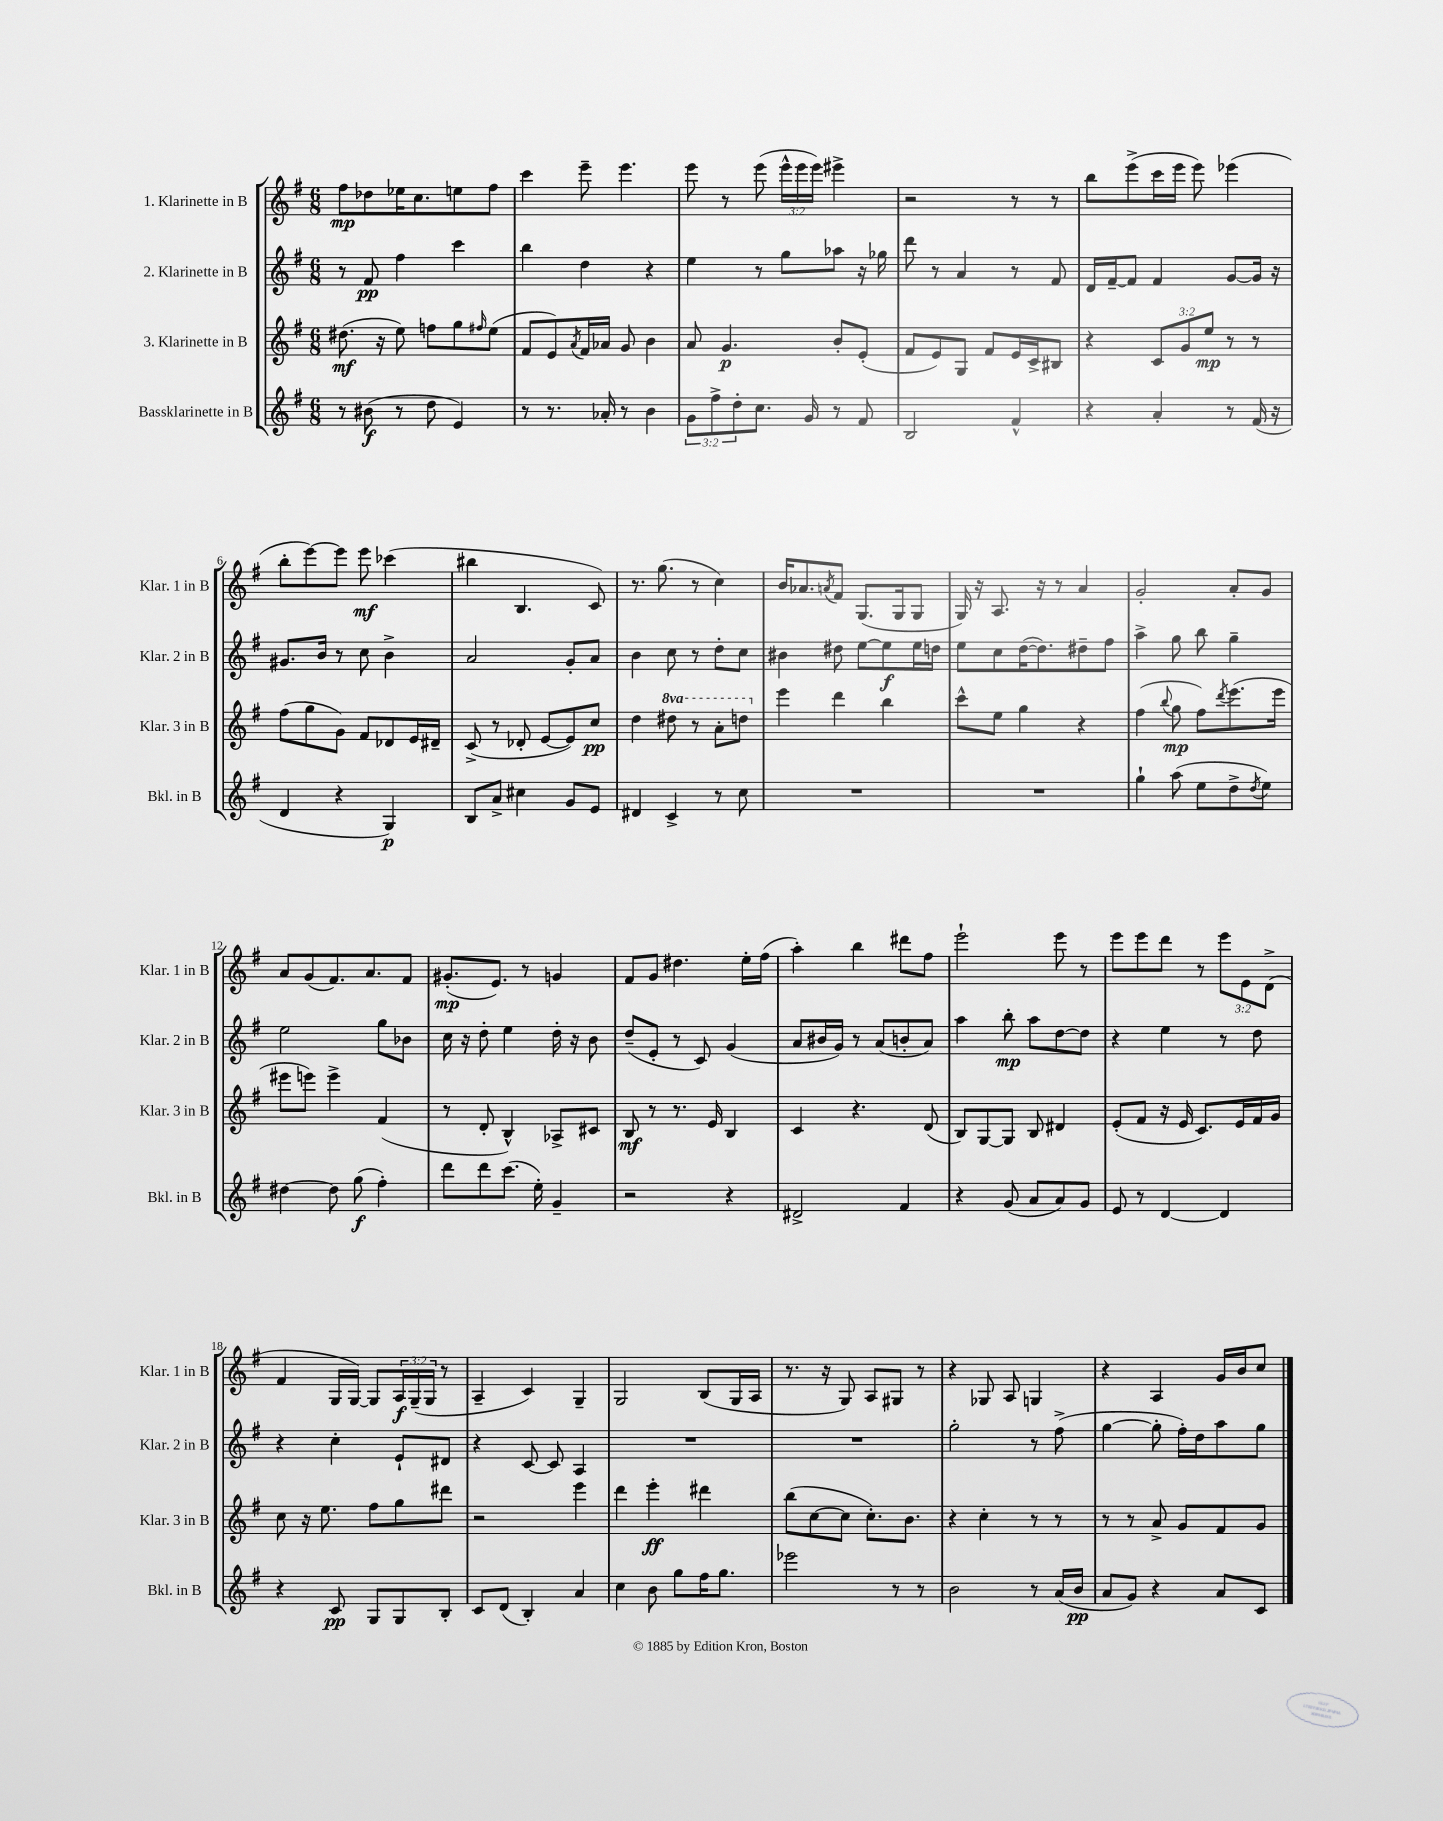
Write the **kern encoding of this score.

**kern	**dynam	**kern	**dynam	**kern	**dynam	**kern	**dynam
*part4	*part4	*part3	*part3	*part2	*part2	*part1	*part1
*staff4	*staff4	*staff3	*staff3	*staff2	*staff2	*staff1	*staff1
*I"Bassklarinette in B	*	*I"3. Klarinette in B	*	*I"2. Klarinette in B	*	*I"1. Klarinette in B	*
*I'Bkl. in B	*	*I'Klar. 3 in B	*	*I'Klar. 2 in B	*	*I'Klar. 1 in B	*
*clefG2	*	*clefG2	*	*clefG2	*	*clefG2	*
*k[f#]	*	*k[f#]	*	*k[f#]	*	*k[f#]	*
*M6/8	*	*M6/8	*	*M6/8	*	*M6/8	*
=1	=1	=1	=1	=1	=1	=1	=1
8r	.	(8.dd#X\	mf	8r	.	8ff#\L	mp
(8b#X\	f	.	.	8f#/	pp	8dd-X\	.
.	.	16r	.	.	.	.	.
8r	.	8ee\)	.	4ff#\	.	16ee-X\K	.
.	.	.	.	.	.	8.cc\	.
8dd\	.	8ffn\L	.	.	.	.	.
4e/)	.	8gg\	.	4ccc\	.	8een\	.
.	.	16qqff#X/	.	.	.	.	.
.	.	(8ee\J	.	.	.	8ff#\J	.
=2	=2	=2	=2	=2	=2	=2	=2
8r	.	8f#/L	.	4bb\	.	4ccc\	.
8.r	.	8e/)	.	.	.	.	.
.	.	8qa/	.	.	.	.	.
.	.	16f#/L	.	4dd\	.	8eee~\	.
16a-X'/	.	16a-X/JJ	.	.	.	.	.
8r	.	8g/	.	.	.	4.eee\	.
4b\	.	4b\	.	4r	.	.	.
=3	=3	=3	=3	=3	=3	=3	=3
12g\L	.	8a/	.	4ee\	.	8eee\	.
12ff#^\	.	.	.	.	.	.	.
.	.	4.g/	p	.	.	8r	.
12dd'\	.	.	.	.	.	.	.
8.cc\J	.	.	.	8r	.	(8eee\	.
.	.	.	.	8gg\L	.	24eee^^\LL	.
.	.	.	.	.	.	24eee\	.
16g/	.	.	.	.	.	.	.
.	.	.	.	.	.	24eee\JJ)	.
8r	.	8b'/L	.	8aa-X\J	.	4eee#X^\	.
8f#/	.	(8e'/J	.	16r	.	.	.
.	.	.	.	16gg-X\	.	.	.
=4	=4	=4	=4	=4	=4	=4	=4
2B/	.	8f#/L	.	8ddd\	.	2r	.
.	.	8e/)	.	8r	.	.	.
.	.	8G/J	.	4a/	.	.	.
.	.	8f#/L	.	.	.	.	.
4f#^^/	.	16e/L	.	8r	.	8r	.
.	.	16c^/J	.	.	.	.	.
.	.	8B#X/J	.	8f#/	.	8r	.
=5	=5	=5	=5	=5	=5	=5	=5
4r	.	4r	.	16d/LL	.	8bb\L	.
.	.	.	.	[16f#~/J	.	.	.
.	.	.	.	8f#/J]	.	(8eee^\	.
4a'/	.	12c/L	.	4f#/	.	16ccc\L	.
.	.	.	.	.	.	16eee\JJ	.
.	.	12g/	.	.	.	.	.
.	.	.	.	.	.	8eee\)	.
.	.	12ee/J	mp	.	.	.	.
8r	.	8r	.	[8g/L	.	(4eee-X\	.
(16f#/	.	8r	.	16g/Jk]	.	.	.
16r	.	.	.	16r	.	.	.
!!LO:LB:g=z
=6	=6	=6	=6	=6	=6	=6	=6
4d/	.	(8ff#\L	.	8.g#X/L	.	8bb'\L	.
.	.	8gg\	.	.	.	[8eee\)	.
.	.	.	.	16b/Jk	.	.	.
4r	.	8g\J)	.	8r	.	8eee\J]	.
.	.	8f#/L	.	8cc\	.	8eee\	mf
4G/)	p	8d-X/	.	4b^\	.	(4ccc-X\	.
.	.	16e/L	.	.	.	.	.
.	.	16d#X~/JJ	.	.	.	.	.
=7	=7	=7	=7	=7	=7	=7	=7
8B/L	.	(8c^/	.	2a/	.	4bb#X\	.
8a^/J	.	8r	.	.	.	.	.
4cc#X\	.	8d-X'/	.	.	.	4.B/	.
.	.	[8e/L	.	.	.	.	.
8g/L	.	8e/])	.	8g'/L	.	.	.
8e/J	.	8cc/J	pp	8a/J	.	8c/)	.
=8	=8	=8	=8	=8	=8	=8	=8
4d#X/	.	4dd\	.	4b\	.	8.r	.
.	.	.	.	.	.	(8.gg\	.
*	*	*8va	*	*	*	*	*
4c^/	.	8ddd#X\	.	8cc\	.	.	.
.	.	8r	.	8r	.	8r	.
8r	.	8aa'\L	.	8dd'\L	.	4cc\)	.
8cc\	.	8dddn\J	.	8cc\J	.	.	.
=9	=9	=9	=9	=9	=9	=9	=9
*	*	*X8va	*	*	*	*	*
2.r	.	4eee\	.	4b#X\	.	16b/KL	.
.	.	.	.	.	.	8.a-X/	.
.	.	.	.	.	.	8qan/	.
.	.	4ddd\	.	8dd#X\	.	8f#/J	.
.	.	.	.	[8ee\L	.	(8.G/L	.
.	.	4bb\	.	8ee\]	f	.	.
.	.	.	.	.	.	16G/k	.
.	.	.	.	16ee\L	.	8G/J	.
.	.	.	.	16ddn\JJ	.	.	.
=10	=10	=10	=10	=10	=10	=10	=10
2.r	.	8ccc^^\L	.	8ee\L	.	16G/)	.
.	.	.	.	.	.	16r	.
.	.	8ee\J	.	8cc\	.	8.A/	.
.	.	4gg\	.	([16dd\K	.	.	.
.	.	.	.	8.dd\])	.	16r	.
.	.	.	.	.	.	8r	.
.	.	4r	.	8dd#X~\	.	4a/	.
.	.	.	.	8ff#\J	.	.	.
=11	=11	=11	=11	=11	=11	=11	=11
4gg`\	.	(4ff#\	.	4aa^\	.	2g'/	.
.	.	8qqbb/	.	.	.	.	.
(8aa\	.	8gg\	mp	8gg\	.	.	.
8ee\L	.	8ff#\L)	.	8bb\	.	.	.
.	.	8qddd/	.	.	.	.	.
8dd^\	.	(8.eee\	.	4gg~\	.	8a'/L	.
8qdd/	.	.	.	.	.	.	.
8ee\J)	.	.	.	.	.	8g/J	.
.	.	16eee\Jk	.	.	.	.	.
!!LO:LB:g=z
=12	=12	=12	=12	=12	=12	=12	=12
[4dd#X\	.	8eee#X\L	.	2ee\	.	8a/L	.
.	.	8eeen\J)	.	.	.	(8g/	.
8dd#\]	.	4eee^\	.	.	.	8.f#/)	.
(8gg\	f	.	.	.	.	.	.
.	.	.	.	.	.	8.a/	.
4ff#'\)	.	(4f#/	.	8gg\L	.	.	.
.	.	.	.	8b-X\J	.	8f#/J	.
=13	=13	=13	=13	=13	=13	=13	=13
8ddd\L	.	8r	.	16cc\	.	(8.g#X'/L	mp
.	.	.	.	16r	.	.	.
8ddd\	.	8d'/	.	8dd'\	.	.	.
.	.	.	.	.	.	8.e/J)	.
(8.ccc\J	.	4B^^/)	.	4ee\	.	.	.
.	.	.	.	.	.	8r	.
16ee'\)	.	.	.	.	.	.	.
4g~/	.	8A-X^/L	.	16dd'\	.	4gn/	.
.	.	.	.	16r	.	.	.
.	.	8c#X/J	.	8b\	.	.	.
=14	=14	=14	=14	=14	=14	=14	=14
2r	.	8B/	mf	(8dd~/L	.	8f#/L	.
.	.	8r	.	8e'/J	.	8g/J	.
.	.	8.r	.	8r	.	4.dd#X\	.
.	.	.	.	8c/)	.	.	.
.	.	16e/	.	.	.	.	.
4r	.	4B/	.	(4g/	.	.	.
.	.	.	.	.	.	16ee'\LL	.
.	.	.	.	.	.	(16ff#\JJ	.
=15	=15	=15	=15	=15	=15	=15	=15
2d#X^/	.	4c/	.	8a/L	.	4aa'\)	.
.	.	.	.	16b#X/L	.	.	.
.	.	.	.	16g/JJ)	.	.	.
.	.	4.r	.	8r	.	4bb\	.
.	.	.	.	(8a/L	.	.	.
4f#/	.	.	.	8bn'/	.	8ddd#X\L	.
.	.	(8d/	.	8a/J)	.	8ff#\J	.
=16	=16	=16	=16	=16	=16	=16	=16
4r	.	8B/L)	.	4aa\	.	2eee`\	.
.	.	[8G/	.	.	.	.	.
(8g/	.	8G/J]	.	8bb'\	mp	.	.
8a/L	.	8B/	.	8aa\L	.	.	.
8a/)	.	4d#X/	.	[8dd\	.	8eee\	.
8g/J	.	.	.	8dd\J]	.	8r	.
=17	=17	=17	=17	=17	=17	=17	=17
8e/	.	(8e'/L	.	4r	.	8eee\L	.
8r	.	8f#/J	.	.	.	8eee\	.
[4d/	.	16r	.	4ee\	.	8ddd\J	.
.	.	16e/	.	.	.	.	.
.	.	8.c/L)	.	.	.	8r	.
4d/]	.	.	.	8r	.	12eee\L	.
.	.	16e/L	.	.	.	.	.
.	.	.	.	.	.	12e\	.
.	.	16f#/	.	8dd\	.	.	.
.	.	.	.	.	.	(12d^\J	.
.	.	16g/JJ	.	.	.	.	.
!!LO:LB:g=z
=18	=18	=18	=18	=18	=18	=18	=18
4r	.	8cc\	.	4r	.	4f#/	.
.	.	16r	.	.	.	.	.
.	.	8.ee\	.	.	.	.	.
8c/	pp	.	.	4cc'\	.	16G/LL	.
.	.	.	.	.	.	[16G/JJ)	.
8G/L	.	8ff#\L	.	.	.	8G/L]	.
8G/	.	8gg\	.	8e`/L	.	24A/L	f
.	.	.	.	.	.	(24G~/	.
.	.	.	.	.	.	24G/JJ	.
8B'/J	.	8ddd#X\J	.	8d#X/J	.	8r	.
=19	=19	=19	=19	=19	=19	=19	=19
8c/L	.	2r	.	4r	.	4A~/	.
(8d/J	.	.	.	.	.	.	.
4B'/)	.	.	.	[8c/	.	4c/)	.
.	.	.	.	8c/]	.	.	.
4a/	.	4eee\	.	4A/	.	4G~/	.
=20	=20	=20	=20	=20	=20	=20	=20
4cc\	.	4ddd\	.	2.r	.	2G/	.
8b\	.	4eee'\	ff	.	.	.	.
8gg\L	.	.	.	.	.	.	.
16ff#\K	.	4ddd#X\	.	.	.	(8B/L	.
8.gg\J	.	.	.	.	.	.	.
.	.	.	.	.	.	16G/L	.
.	.	.	.	.	.	16A/JJ	.
=21	=21	=21	=21	=21	=21	=21	=21
2eee-X\	.	(8bb\L	.	2.r	.	8.r	.
.	.	[8cc\	.	.	.	.	.
.	.	.	.	.	.	16r	.
.	.	8cc\J]	.	.	.	8G/)	.
.	.	8.cc'\L)	.	.	.	8A/L	.
8r	.	.	.	.	.	8G#X/J	.
.	.	8.b\J	.	.	.	.	.
8r	.	.	.	.	.	8r	.
=22	=22	=22	=22	=22	=22	=22	=22
2b\	.	4r	.	2gg'\	.	4r	.
.	.	4cc'\	.	.	.	8G-X/	.
.	.	.	.	.	.	8A/	.
8r	.	8r	.	8r	.	4Gn/	.
(16a/LL	.	8r	.	(8ff#^\	.	.	.
16b/JJ	pp	.	.	.	.	.	.
=23	=23	=23	=23	=23	=23	=23	=23
8a/L	.	8r	.	[4gg\	.	4r	.
8g/J)	.	8r	.	.	.	.	.
4r	.	8a^/	.	8gg'\]	.	4A/	.
.	.	8g/L	.	16ff#'\LL)	.	.	.
.	.	.	.	16dd\J	.	.	.
8a/L	.	8f#/	.	8aa\	.	16g/LL	.
.	.	.	.	.	.	16b/J	.
8c/J	.	8g/J	.	8gg\J	.	8cc/J	.
==	==	==	==	==	==	==	==
*-	*-	*-	*-	*-	*-	*-	*-
